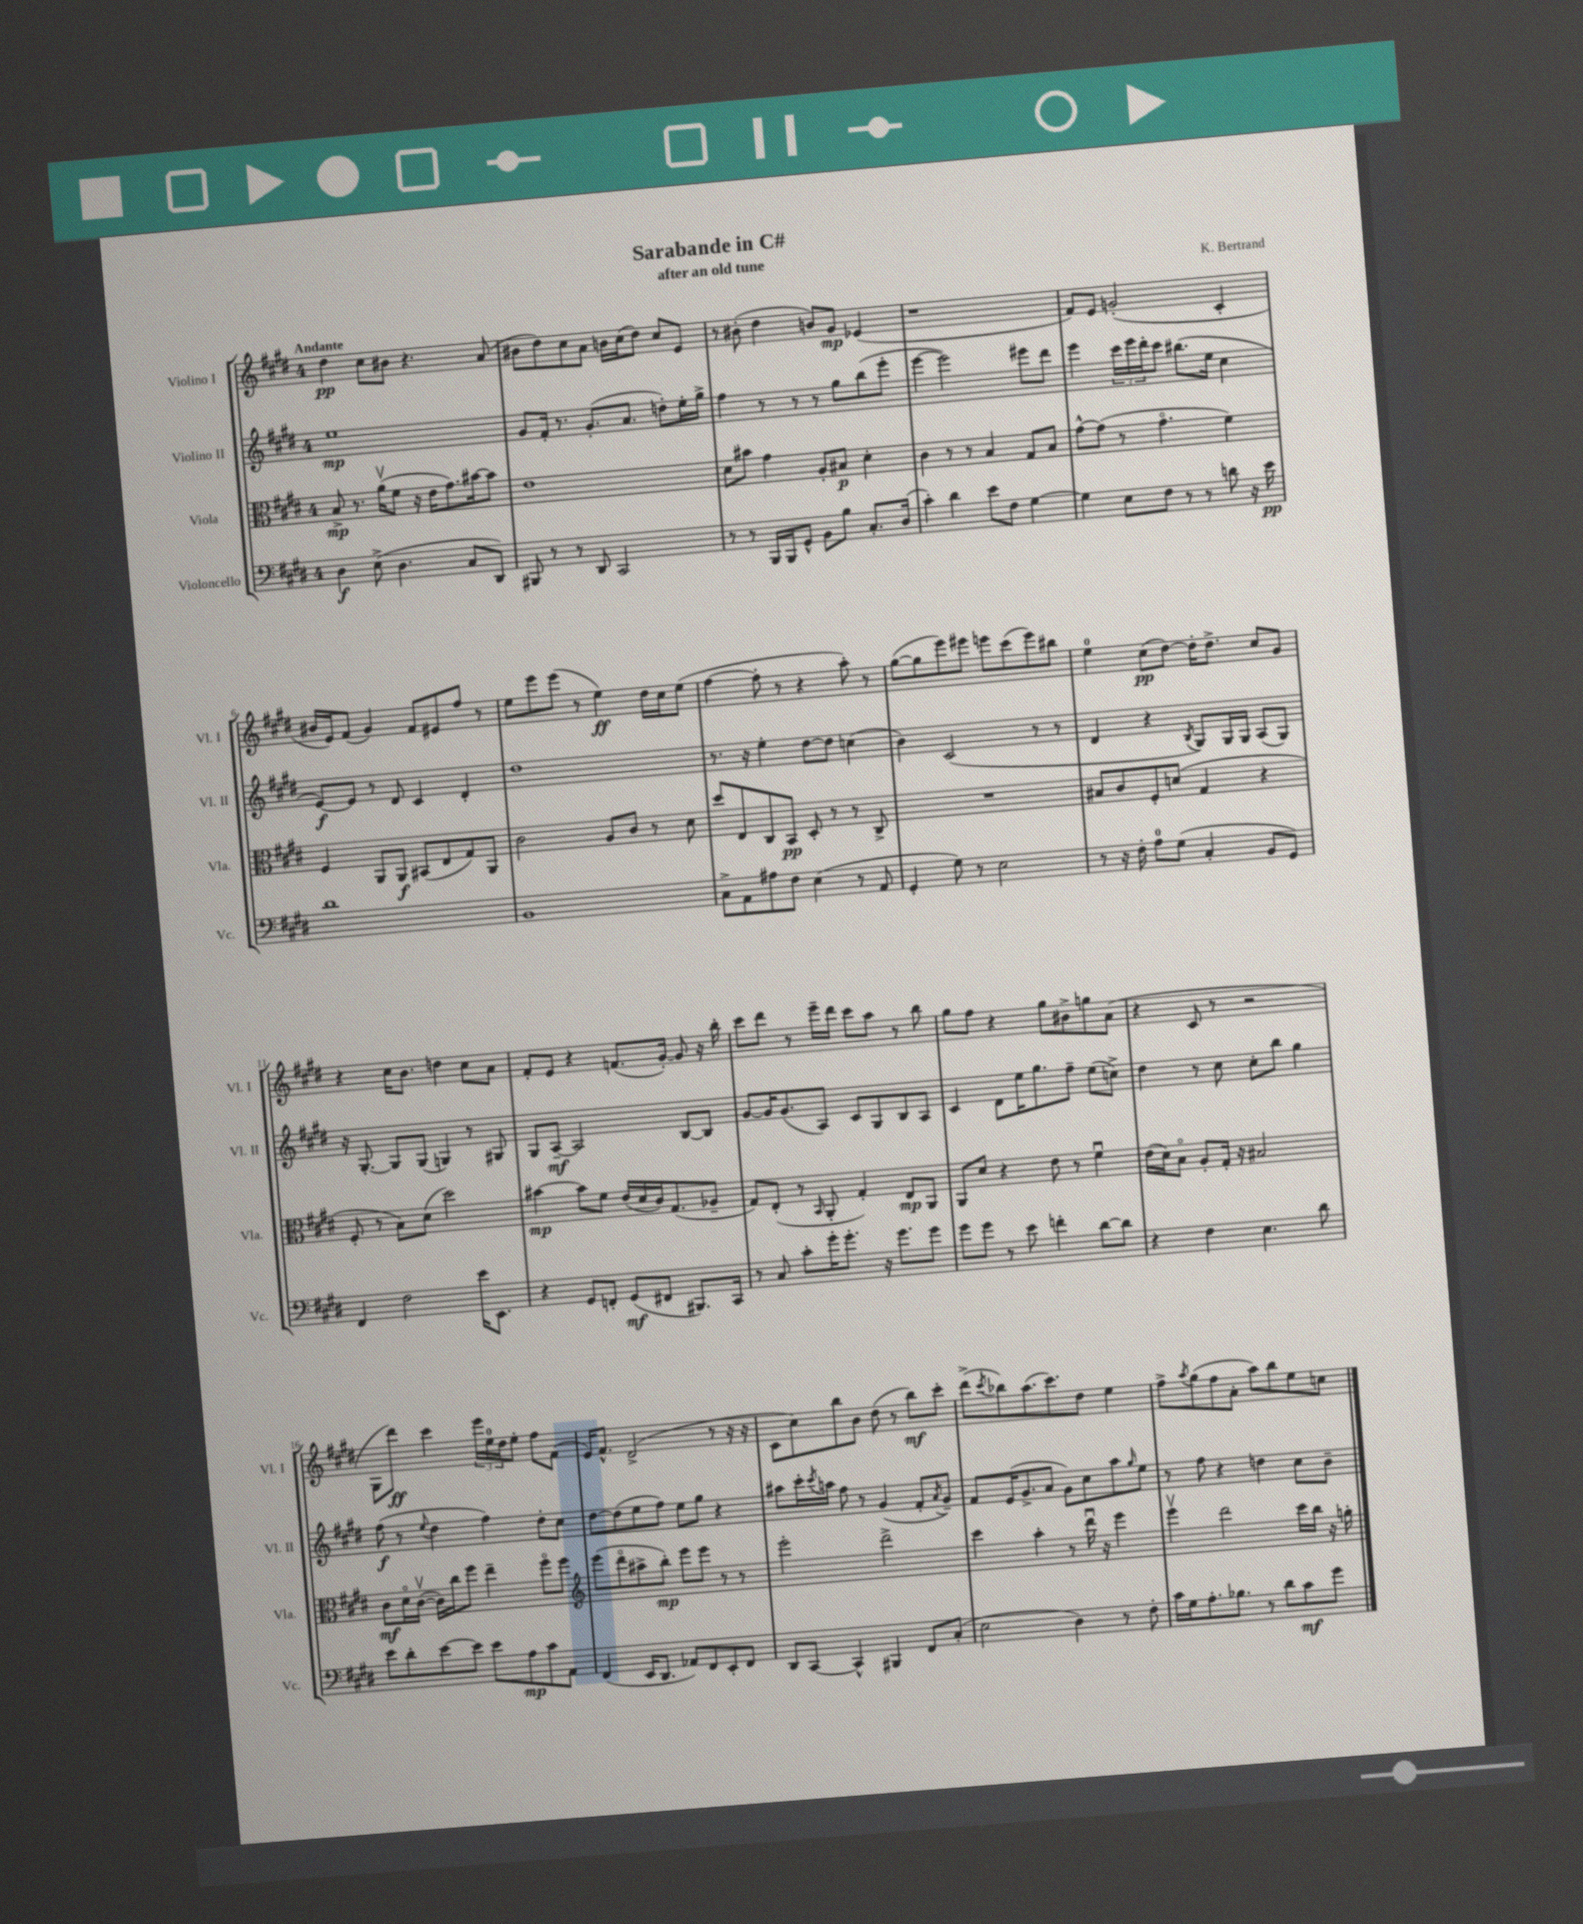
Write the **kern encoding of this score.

**kern	**kern	**kern	**kern
*staff4	*staff3	*staff2	*staff1
*clefF4	*clefC3	*clefG2	*clefG2
*k[f#c#g#d#]	*k[f#c#g#d#]	*k[f#c#g#d#]	*k[f#c#g#d#]
*M4/4	*M4/4	*M4/4	*M4/4
4D#	8B^	1ee	4dd#
.	8.r	.	.
(8E^	.	.	8cc#
.	(16av	.	.
4.D#	8f#	.	8b#
.	16r	.	4.r
.	16e	.	.
.	8.g#)	.	.
8C#	.	.	.
.	[16b#	.	.
8DD#)	8b#]	.	(8a
=	=	=	=
8BBB#	1e	8g#	8b#
8r	.	16f#'	8dd#)
.	.	8.r	.
8r	.	.	8cc#
8DD#	.	(8.g#'	8a
2CC#	.	.	16b
.	.	8.a	(16cc#
.	.	.	8dd#)
.	.	8dd')	8cc#
.	.	16ee'	8e
.	.	16gg#^	.
=	=	=	=
8r	8d#	4ff#	8r
8r	8b#	.	(8b#'
16BBB	4g#	8r	4dd#
16BBB	.	.	.
8GG#^^	.	8r	.
8BB	8A'	8r	8b)
8B	8B#	8gg#	8g#
8.C#'	4d#'	(8bb	(4e-
.	.	8eee'	.
(16D#	.	.	.
=	=	=	=
4c#')	4c#	[4eee	1r
4d#	8r	2eee])	.
.	8r	.	.
8e	4B	.	.
8F#	.	.	.
[4G#	8G#	8eee#	.
.	8B	8ddd#	.
=	=	=	=
4G#]	[8g#^^	4eee	8f#)
.	(8g#]	.	8e
8E	8r	24ccc#	(2g'
.	.	24eee	.
.	.	24ddd#'	.
8F#	4.g#o	8ccc#	.
8r	.	(8.bb#	.
8r	.	.	.
.	.	16ee	.
8d	4f#)	4cc#	4c#'
16r	.	.	.
16e	.	.	.
=	=	=	=
1d#	4F#	[8e)	16b#
.	.	.	16e)
.	.	8e]	(8f#
.	8AA	8r	4g#)
.	8AA	8d#	.
.	(8BB#	4c#	8f#
.	8E	.	8e#
.	8G#)	4d#'	8ff#
.	8AA	.	8r
=	=	=	=
1BB	2c#	1dd#	8ee
.	.	.	8eee
.	.	.	(8eee
.	.	.	8r
.	8A	.	4ee)
.	8c#	.	.
.	8r	.	16dd#
.	.	.	16cc#
.	8d#	.	(8ee
=	=	=	=
8C#^	8dd#	8.r	[4ff#
8AA	8E	.	.
.	.	16r	.
8A#	8C#	4ee'	8ff#']
8F#	8BB	.	8r
(4E	8D#'	[8dd#	4r
.	8r	8dd#]	.
8r	8r	(4cc	8aa')
8AA	8C#^	.	8r
=	=	=	=
4GG#'	1r	4b)	([8gg#
.	.	.	8gg#]
8G#)	.	(2c#	8eee)
8r	.	.	8eee#
2E	.	.	8eee
.	.	.	(8ccc#
.	.	8r	8eee)
.	.	8r	8bb#
=	=	=	=
8r	8B#	4d#	4ee
16r	8c#	.	.
16F#'	.	.	.
8A	8F#'	4r	(8cc#
(8G#	(8d	.	[8dd#)
.	.	8qB	.
4C#'	4G#	8G#)	16dd#']
.	.	.	8.dd#^
.	.	16G#	.
.	.	16G#	.
8BB	4r	(8A	8cc#
8GG#)	.	8G#)	8g#
=	=	=	=
4FF#	8F#'	16r	4r
.	.	[8.G#'	.
.	8r	.	.
2F#	8B)	8G#]	16cc#
.	.	.	8.b
.	(8d#	(8G#	.
.	2dd#)	4G)	4dd
16e	.	8r	8cc#
8.EE	.	.	.
.	.	8G#	8a
=	=	=	=
4r	[4b#	8G#	8f#'
.	.	[8A~	8e
8GG#	8b#]	2A]	4r
8FF'	8f#	.	.
(8GG#	(16e	.	(8.f
.	16d#	.	.
8FF#	16c#)	.	.
.	(8.G#	.	[16g#')
8.BBB#)	.	[8B	8g#]
.	8A-~	8B]	16r
16CC#	.	.	16bb'
=	=	=	=
8r	8G#)	[8g#	8ccc#
8C#	(8E'	16g#]	8ddd#
.	.	(8.g#	.
8c#'	8r	.	8r
.	16qqBB	.	.
16g#'	8AA'	8A)	16eee~
8.g#'	.	.	16ddd#
.	4G#')	8c#	8ccc#
16r	.	8G#	8aa
8.g#	.	.	.
.	8E	8B	8r
8g#	8AA	8A	8bb
=	=	=	=
8g#	8AA	4c#	8gg#
8g#	8d#	.	8ff#
8r	4r	8d#	4r
8e	.	16ee	.
.	.	8.gg#	.
4f'	8e	.	8gg#
.	8r	8ff#~	8b#^
[8d#	4f#u	(8ee	8gg
8d#]	.	8cc^)	(8a
=	=	=	=
4r	(16e	4dd#	4r
.	16d#)	.	.
.	8Bo	.	.
4F#	8A'	8r	8c#
.	16G#'	8cc#	8r
.	16r	.	.
4.E	2B#	8cc#'	2r
.	.	8bb	.
.	.	4gg#	.
8d#	.	.	.
=	=	=	=
8e	8c#	(8ff#	8G#
8d#'	16d#o	8r	8ddd#)
.	([16c#v	.	.
.	.	8qqee	.
[8e	16c#])	4dd#	4ccc#
.	16cc#	.	.
8e]	8ff#	.	.
8e	4ee~	4ff#)	24eee
.	.	.	24ee
.	.	.	24dd#
8A	.	.	8ee'
8c#	8ff#o	8dd#'	8ff#
8AA	8ff#	8cc#	(8f#
=	=	=	=
*	*clefG2	*	*
(4FF#	(8eee	[8dd#	16e)
.	.	.	8.f#^^
.	8ddd#o	(8dd#]	.
16EE	8aa#^	8ee	(2d#^
8.DD#	.	.	.
.	8bb')	8ff#)	.
8AA-)	8eee	8ee	.
8FF#	8eee	8gg#	.
8EE'	8r	4r	8r
8FF#	8r	.	16r
.	.	.	16r
=	=	=	=
8DD#	2eee'	8aa#	8c#
[8CC#	.	16ccc#'	8cc#)
.	.	8qccc#	.
.	.	16aa	.
4CC#^^]	.	8ff#	8bb
.	.	8r	8b
4BBB#	2ddd#^	(4g#	(8dd#
.	.	.	8r
8FF#	.	8f#'	8bb)
.	.	8qa	.
(8C#'	.	8g#~)	8ccc#'
=	=	=	=
2E	4ccc#	8f#	(8ddd#^
.	.	.	8qccc#
.	.	(16e	8bb-)
.	.	8.g#^	.
.	4aa'	.	(8.aa
.	.	8a	.
.	.	.	8.ccc#)
4D#)	8r	8g#)	.
.	16ddd#u	8cc#	8dd#
.	16r	.	.
8r	4eee	8aa	4ee
.	.	16qqgg#	.
8F#'	.	8ee	.
=	=	=	=
16c#	4eeev	8r	8ff#^
16G#	.	.	.
.	.	.	8qaa
8.A'	.	8ff#	(8gg#
.	2ddd#	4r	8ff#
8.B-	.	.	.
.	.	.	8a'
8r	.	4dd	8aa)
8d#	.	.	8bb
8c#	16ccc#	8cc#	8ee
.	16bb	.	.
8g#	16r	8b~	8cc
.	16gg'	.	.
==	==	==	==
*-	*-	*-	*-
